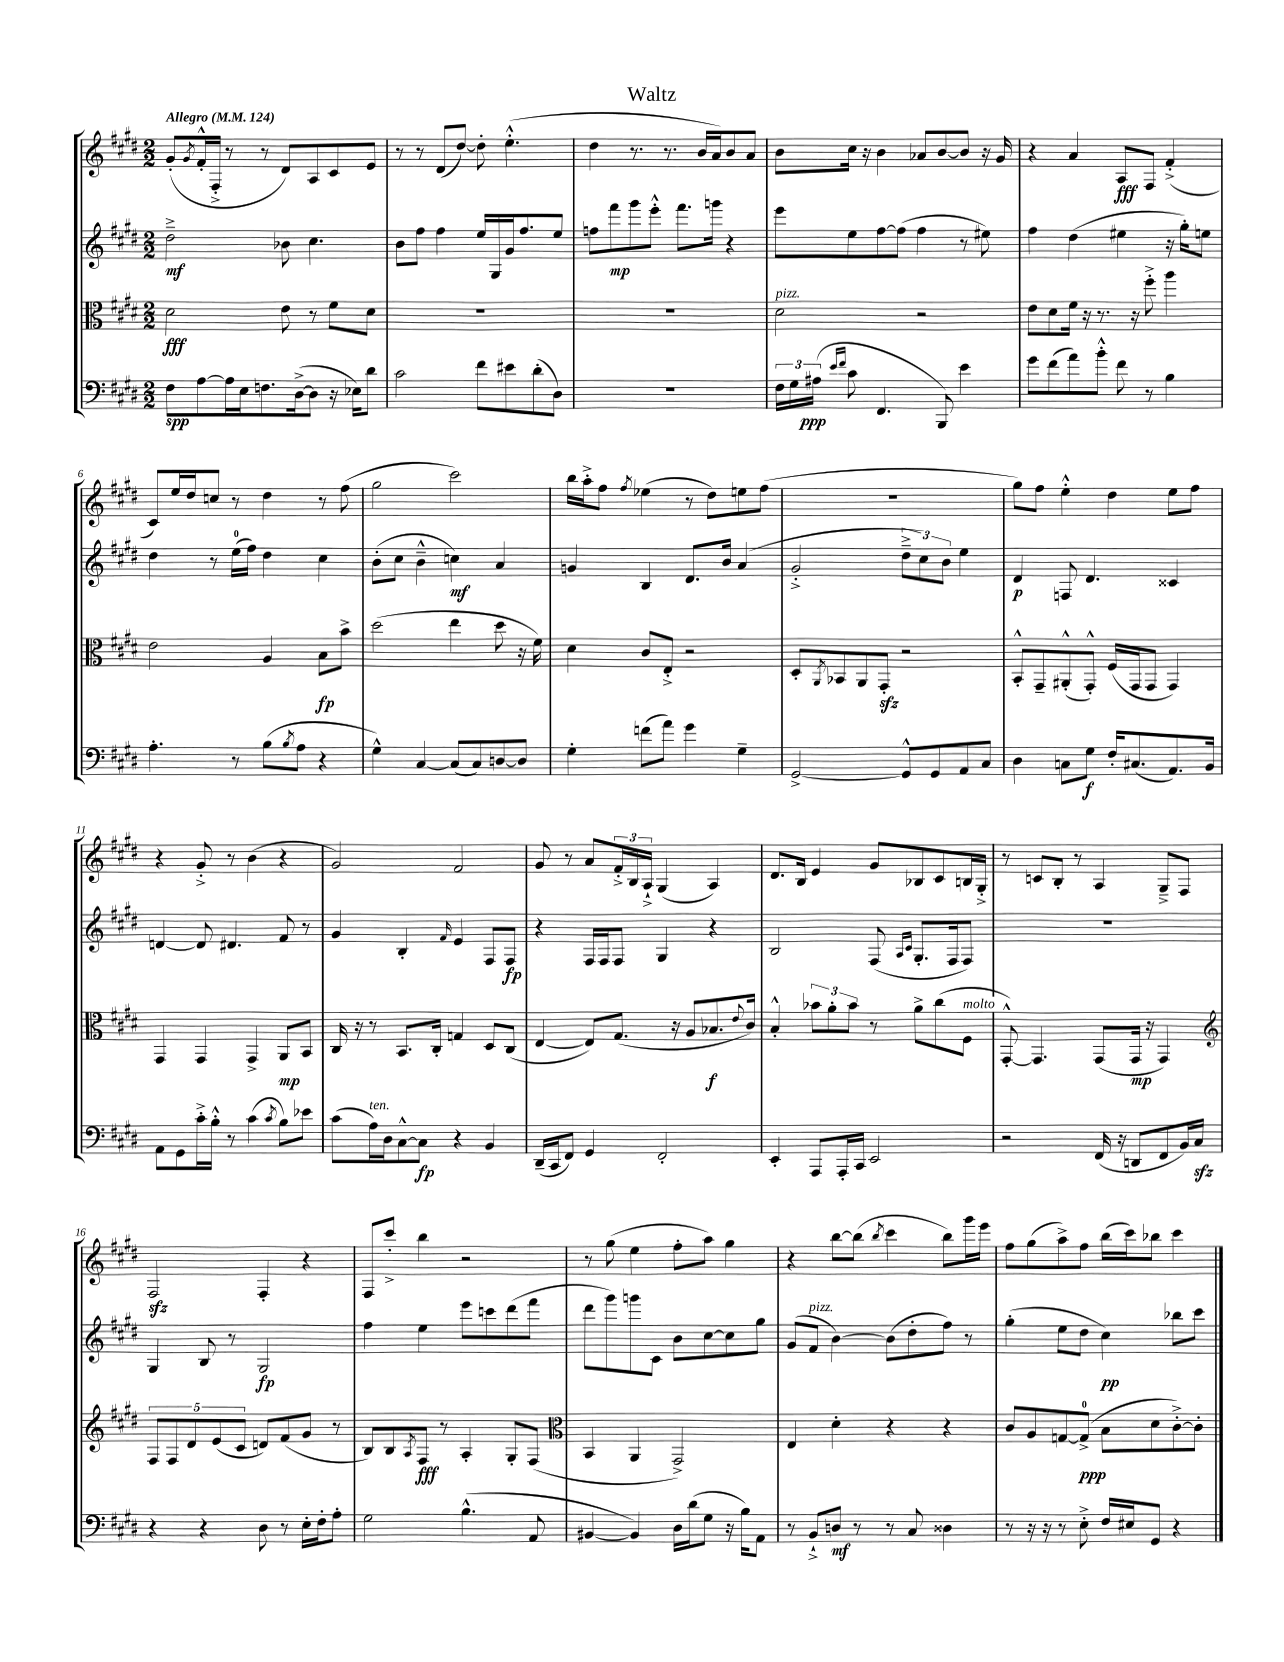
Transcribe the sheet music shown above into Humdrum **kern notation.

**kern	**kern	**kern	**kern
*staff4	*staff3	*staff2	*staff1
*clefF4	*clefC3	*clefG2	*clefG2
*k[f#c#g#d#]	*k[f#c#g#d#]	*k[f#c#g#d#]	*k[f#c#g#d#]
*M2/2	*M2/2	*M2/2	*M2/2
*MM124	*MM124	*MM124	*MM124
8F#	2d#	2dd#~^	(8g#'
.	.	.	8qg#
[8A	.	.	16f#'^^
.	.	.	16F#'^
16A]	.	.	8r
16E	.	.	.
8.F	.	.	8r
.	8e	8b-	8d#)
([16D#^	.	.	.
8D#]	8r	4.cc#	8A
16r	8f#	.	8c#
16E-)	.	.	.
8d#	8d#	.	8e
=	=	=	=
2c#	1r	8b	8r
.	.	8ff#	8r
.	.	4ff#	(8d#
.	.	.	[8dd#)
8f#	.	16ee	8dd#']
.	.	16G#	.
8e#	.	16g#	(4.ee'^^
.	.	8.ff#	.
(8d#'	.	.	.
8D#)	.	8ee	.
=	=	=	=
1r	1r	8ff	4dd#
.	.	8fff#	.
.	.	8ggg#	8.r
.	.	8eee'^^	.
.	.	.	8.r
.	.	8.fff#	.
.	.	.	16b
.	.	16ggg	16a)
.	.	4r	8b
.	.	.	8a
=	=	=	=
24F#	2d#	8eee	8b
24G#	.	.	.
(24A#	.	.	.
16qqe	.	.	.
16qqf#	.	.	.
8c#	.	8ee	16cc#
.	.	.	16r
4.FF#	.	[8ff#	4b
.	.	(8ff#]	.
.	2r	4ff#	8a-
8BBB)	.	.	[8b
4e	.	8r	8b]
.	.	8ee#)	16r
.	.	.	16g#
=	=	=	=
8g#	8e	4ff#	4r
(8f#	8d#	.	.
8a)	16f#	(4dd#	4a
.	16r	.	.
8b'^^	8.r	.	.
8f#	.	4ee#	8A
.	16r	.	.
8r	8ff#'^	.	8F#
4B	4aa	16r	(4f#'^
.	.	16gg#')	.
.	.	8ee	.
=	=	=	=
4.A'	2e	4dd#	8c#)
.	.	.	16ee
.	.	.	16dd#
.	.	8r	8cc
8r	.	(16ee	8r
.	.	16ff#)	.
(8B	4A	4dd#	4dd#
8qB	.	.	.
8A	.	.	.
4r	8B	4cc#	8r
.	8b^	.	(8ff#
=	=	=	=
4G#^^)	(2dd#	(8b'	2gg#
.	.	8cc#	.
[4C#	.	4b~^^	.
(8C#]	4ee	4cc)	2ccc#)
8C#)	.	.	.
[8D	8dd#	4a	.
8D]	16r	.	.
.	16f#)	.	.
=	=	=	=
4G#'	4d#	4g	16bb
.	.	.	16aa'^
.	.	.	8ff#
.	.	.	8qff#
(8f	8c#	4B	(4ee-
8a)	8E'^	.	.
4g#	2r	8.d#	8r
.	.	.	8dd#)
.	.	16b	.
4G#~	.	(4a	8ee
.	.	.	(8ff#
=	=	=	=
[2GG#^	8D#'	2g#'^	1r
.	8qAA	.	.
.	8BB-	.	.
.	8AA	.	.
.	8GG#'	.	.
8GG#^^]	2r	12dd#~^	.
.	.	12cc#)	.
8GG#	.	.	.
.	.	12b	.
8AA	.	4ee	.
8C#	.	.	.
=	=	=	=
4D#	8BB'^^	4d#	8gg#)
.	8GG#~	.	8ff#
8C	(8AA#'^^	8F	4ee'^^
8G#	8GG#'^^)	4.d#	.
16F#'	(16F#	.	4dd#
(8.C#	16GG#	.	.
.	8GG#	.	.
8.AA)	4GG#)	4c##	8ee
.	.	.	8ff#
16BB	.	.	.
=	=	=	=
8AA	4GG#	[4d	4r
8GG#	.	.	.
16c#'^	4GG#	8d]	8g#'^
16B'^^	.	.	.
8r	.	4.d#	8r
(4c#	4GG#^	.	(4b
8qc#	.	.	.
8B)	8AA	8f#	4r
8e-	8BB	8r	.
=	=	=	=
(8c#	16C#	4g#	2g#)
.	16r	.	.
16A)	8r	.	.
16D#	.	.	.
[8C#^^	8.BB	4B'	.
8C#]	.	.	.
.	16C#'	.	.
.	.	16qqf#	.
4r	4G	4e	2f#
4BB	8D#	8F#	.
.	(8C#	8F#	.
=	=	=	=
(16DD#~	[4E	4r	8g#
16CC#	.	.	.
8FF#)	.	.	8r
4GG#	8E])	16F#	8a
.	.	16F#	.
.	(8.G#	8F#	24f#'^
.	.	.	24B
.	.	.	24A`^
2FF#'	.	4G#	(4G#
.	16r	.	.
.	8A	.	.
.	8.B-	4r	4A)
.	8qqe	.	.
.	16c#)	.	.
=	=	=	=
4EE'	4B'^^	2B	8.d#
.	.	.	16B
8AAA	12b-	.	4e
.	12a'	.	.
16AAA'	.	.	.
.	12b-	.	.
16CC#	.	.	.
2EE	8r	(8F#	8g#
.	.	16qqA	.
.	.	16qqc#	.
.	8a^	8.G#'	8B-
.	(8cc#	.	8c#
.	.	16F#	.
.	8F#	8F#)	16B
.	.	.	16G#'^
=	=	=	=
2r	[8GG#'^^)	1r	8r
.	4.GG#]	.	8c
.	.	.	8B'
.	.	.	8r
(16FF#	(8GG#	.	4A
16r	.	.	.
8DD	16GG#	.	.
.	16r	.	.
8FF#	4GG#)	.	8G#~^
16BB)	.	.	8F#
16C#	.	.	.
=	=	=	=
*	*clefG2	*	*
4r	10F#	4G#	2F#
.	10F#	.	.
.	10d#	.	.
4r	.	8B	.
.	(10e	.	.
.	.	8r	.
.	10c#	.	.
8D#	8d)	2G#	4F#'
8r	(8f#	.	.
16E'	8g#	.	4r
16F#'	.	.	.
8A'	8r	.	.
=	=	=	=
2G#	8B)	4ff#	8F#
.	8B	.	8ccc#'^
.	8qA	.	.
.	8F#	4ee	4bb
.	8r	.	.
(4.B^^	4A'	8eee	2r
.	.	8ccc	.
.	8G#'	(8ddd#	.
8AA	(8F#	8fff#	.
=	=	=	=
*	*clefC3	*	*
[4BB#	4BB	8ddd#	8r
.	.	8ggg#)	(8gg#
4BB#])	4AA	8ggg	4ee
.	.	8c#	.
16D#	2GG#^)	8b	8ff#'
(16d#	.	.	.
8G#	.	[8cc#	8aa)
16r	.	8cc#]	4gg#
16B)	.	.	.
8AA	.	8gg#	.
=	=	=	=
8r	4E	(8g#	4r
8BB`^	.	8f#	.
8D	4d#'	[4b)	[8bb
8r	.	.	(8bb]
.	.	.	8qbb
8r	4r	(8b]	4ccc#
8C#	.	8dd#'	.
4D##	4r	8ff#)	8bb)
.	.	8r	16ggg#
.	.	.	16eee
=	=	=	=
8r	8c#	(4gg#'	8ff#
16r	8A	.	(8gg#
16r	.	.	.
8r	[8G	8ee	8aa^)
8E'^	(8G^]	8dd#	8ff#
16F#	8B	4cc#)	(16bb
16E#	.	.	16ccc#)
8GG#	8d#	.	8bb-
4r	[8c#'^)	8bb-	4ccc#
.	8c#']	8ccc#	.
==	==	==	==
*-	*-	*-	*-
